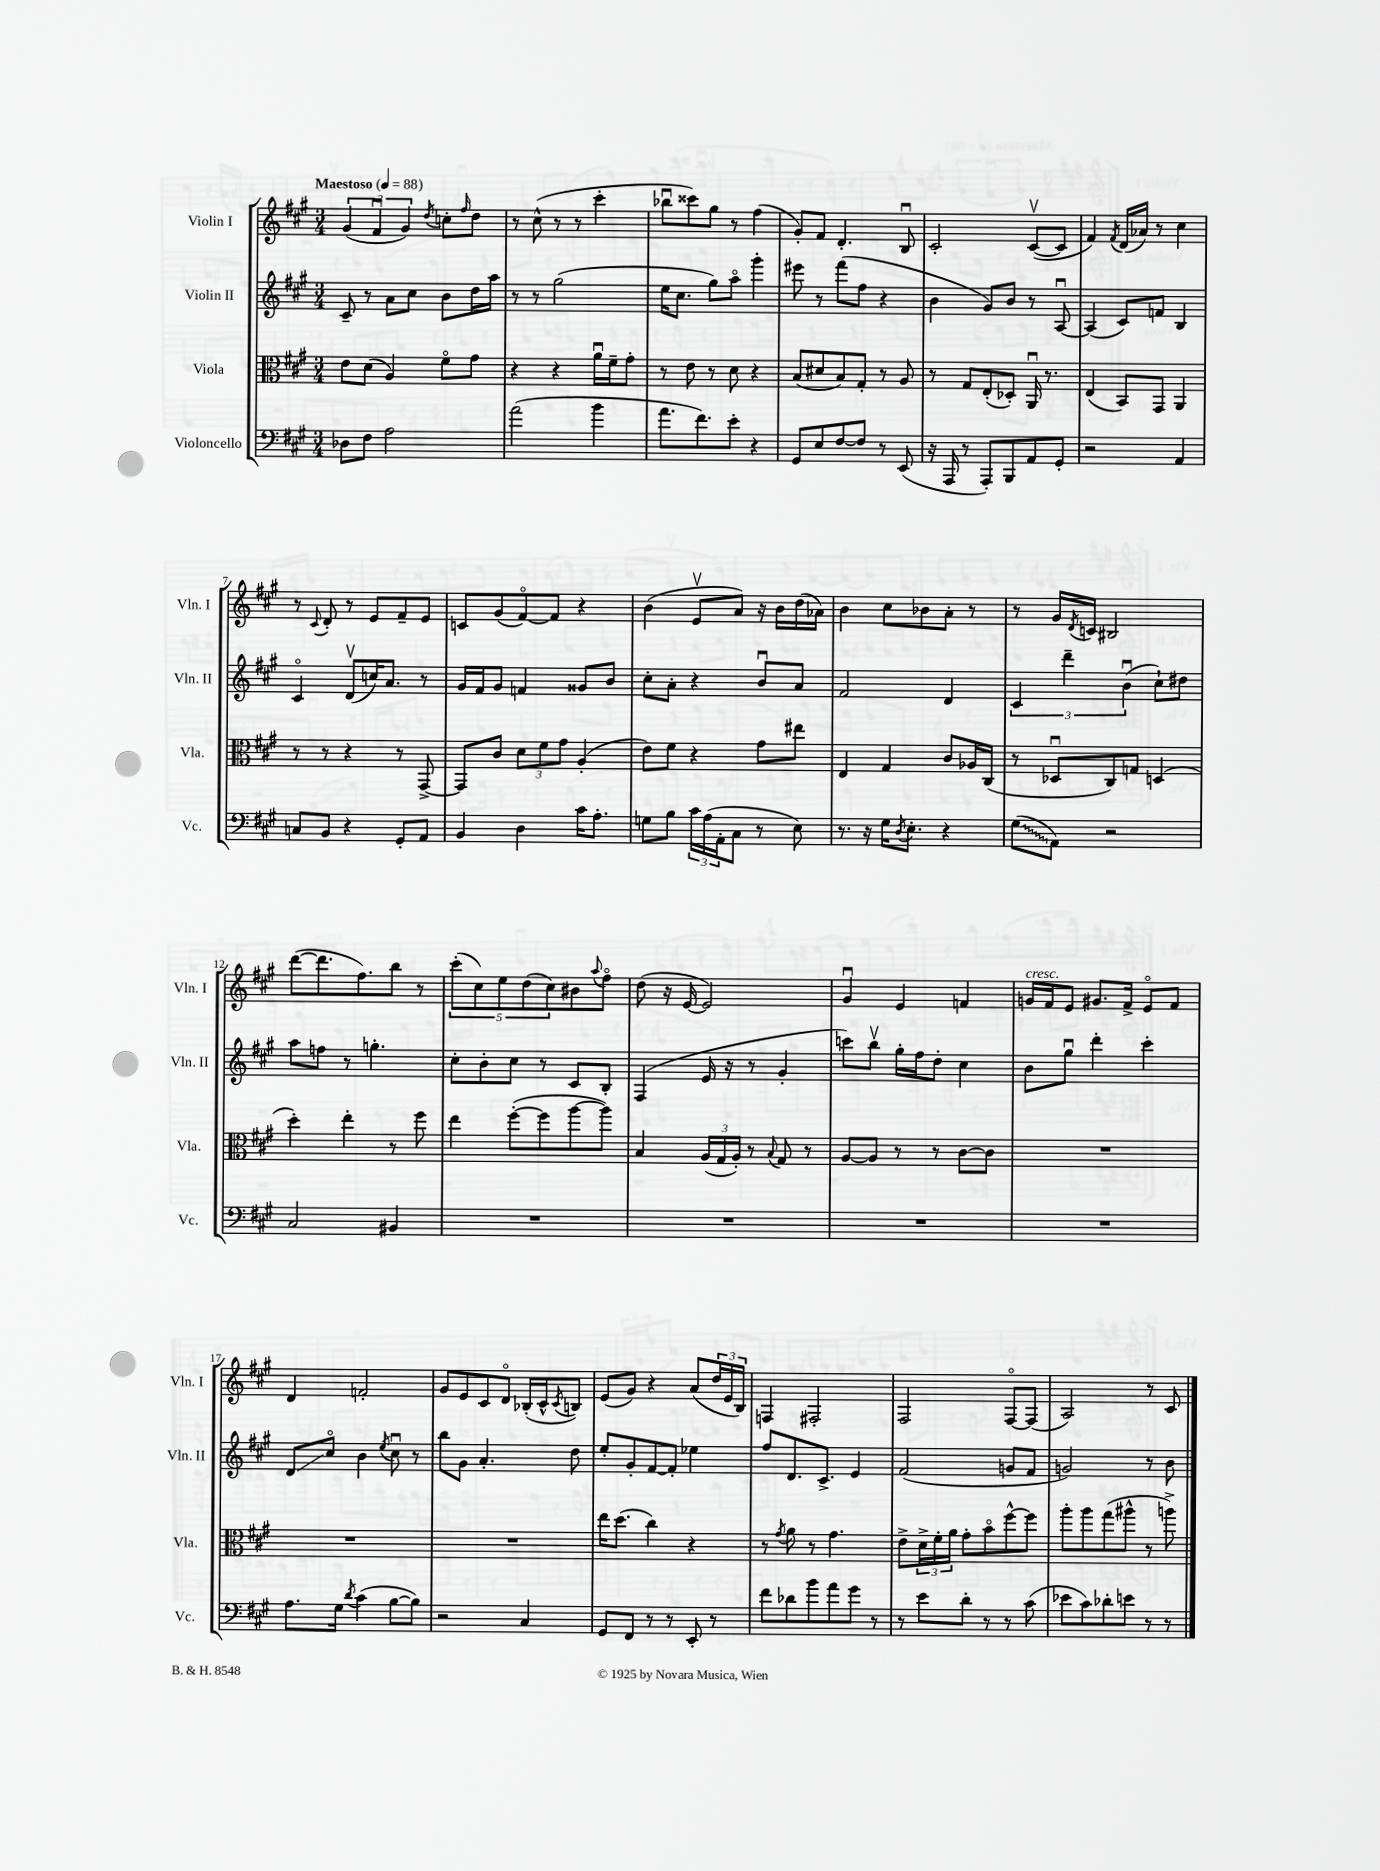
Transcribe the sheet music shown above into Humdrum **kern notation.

**kern	**kern	**kern	**kern
*staff4	*staff3	*staff2	*staff1
*clefF4	*clefC3	*clefG2	*clefG2
*k[f#c#g#]	*k[f#c#g#]	*k[f#c#g#]	*k[f#c#g#]
*M3/4	*M3/4	*M3/4	*M3/4
*MM88	*MM88	*MM88	*MM88
8D-	8e	8c#~	(6g#
8F#	(8d	8r	.
.	.	.	6f#u
2A	4A)	8a	.
.	.	.	6g#)
.	.	8cc#	.
.	.	.	8qdd
.	8f#o	8b	8cc'
.	.	.	16qqff#
.	8g#	16dd	8dd
.	.	16aa	.
=	=	=	=
(2a	4r	8r	8r
.	.	8r	(8cc#^^
.	4r	(2gg#	8r
.	.	.	8r
4b	16au	.	4ccc#'
.	16f#~	.	.
.	8g#'	.	.
=	=	=	=
8.a	8r	16ee	8bb-u
.	.	8.cc#	.
.	8e	.	8ccc##)
8.f#)	.	.	.
.	8r	8gg#)	8gg#
8e'	8d	8aao	8r
4r	4r	4ggg#'	(4ff#
=	=	=	=
8GG#	(8B	8eee#	8g#')
8E	8d#	8r	8f#
[8F#	8B)	(8fff#	4.d'
8F#]	8G#'	8ff#	.
8r	8r	4r	.
(8EE	8A	.	8Bu
=	=	=	=
16r	8r	4b	2c#'
16AAA	.	.	.
8r	8G#	.	.
8AAA')	(8E'	8g#)	.
8BBB	8D-')	8b	.
8AA	16AAu	8r	([8c#v
.	8.r	.	.
8GG#'	.	[8Au	8c#]
=	=	=	=
2r	(4E	(4A]	4f#)
.	.	.	8qf#
.	8BB)	8c#)	(16d
.	.	.	16a-)
.	8GG#	8f	8r
4AA	4AA	4B	4cc#
=	=	=	=
8C	8r	4c#o	8r
.	.	.	8qqc#
8BB	8r	.	8d'
4r	4r	(8dv	8r
.	.	16cc)	8e
.	.	8.a	.
8GG#'	8r	.	8f#~
8AA	[8GG#^	8r	8e
=	=	=	=
4BB	8GG#]	16g#	8c
.	.	16f#	.
.	8c#	8g#	(8g#
4D	12d	4f	[8f#o)
.	12f#	.	.
.	.	.	8f#]
.	12g#	.	.
16c#	(4A'	8g##	4r
8.A'	.	.	.
.	.	8b	.
=	=	=	=
8G	8e)	8cc#'	(4b
8B	8f#	8a'	.
24c#	4r	4r	8ev
(24A	.	.	.
24AA'	.	.	.
8C#	.	.	8a)
8r	8g#	8bu	16r
.	.	.	16b
8E)	8ee#	8a	(16dd
.	.	.	16a-)
=	=	=	=
8.r	4E	2f#	4b
16r	.	.	.
16G#	4G#	.	8cc#
8qD	.	.	.
8.E'	.	.	.
.	.	.	8b-
4r	8c#	4d	8a'
.	16A-	.	8r
.	(16C#	.	.
=	=	=	=
(8G#	8r	6c#	8r
8AA)	8D-u	.	16g#
.	.	6ddd~	.
.	.	.	8qd
.	.	.	16c
2r	8C#)	.	2B#
.	.	(6bu	.
.	8G	.	.
.	(4D	8cc#`)	.
.	.	8dd#	.
=	=	=	=
2C#	4dd')	8aa	([8ddd
.	.	8ff	8.ddd]
.	4ee'	8r	.
.	.	.	8.ff#)
.	.	4.gg'	.
4BB#	8r	.	8bb
.	8ff#	.	8r
=	=	=	=
2.r	4ee	8cc#'	(10ccc#'
.	.	.	10cc#)
.	.	8b'	.
.	.	.	10ee
.	([8ff#'	8cc#	.
.	.	.	(10dd
.	8ff#]	8r	.
.	.	.	10cc#)
.	[8aa	8c#	8b#
.	.	.	8qqaa
.	8aa])	8B'	8ff#o
=	=	=	=
2.r	4B	(4F#	(8dd
.	.	.	16r
.	.	.	[16e
.	(24A	16e	2e])
.	24G#	.	.
.	.	16r	.
.	24A')	.	.
.	8r	8r	.
.	8qqB	.	.
.	8G#	4g#'	.
.	8r	.	.
=	=	=	=
2.r	[8A	8ccc)	4g#u
.	8A]	8bbv	.
.	8r	16gg#'	4e
.	.	16ff#	.
.	8r	8dd'	.
.	[8c#	4cc#	4f
.	8c#]	.	.
=	=	=	=
2.r	2.r	8b	16g
.	.	.	16f#
.	.	8gg#u	8e
.	.	4ddd'	8.g#
.	.	.	16f#^
.	.	4ccc#'	8eo
.	.	.	8f#
=	=	=	=
8.A	2.r	8d	4d
.	.	8cc#o	.
16G#	.	.	.
8qd	.	.	.
(4c#	.	4b	2f'
.	.	8qee	.
[8B	.	8cc#u	.
8B])	.	8r	.
=	=	=	=
2r	2.r	8bb	8g#
.	.	8g#	8e
.	.	4.a'	8c#
.	.	.	8do
4C#	.	.	(16B-'
.	.	.	16c#^^
.	.	.	8qc#
.	.	8dd	8B)
=	=	=	=
8GG#	16ee	8ee'	(8e
.	(8.dd	.	.
8FF#	.	8g#'	8g#)
8r	4cc#)	[8f#	4r
8r	.	8f#']	.
8EE'	4r	4ee-	(8a
8r	.	.	24dd
.	.	.	24e
.	.	.	24B)
=	=	=	=
8f#	8r	8ff#	4F
.	8qg#	.	.
8d-	8a	8.d	.
8b	8r	.	2F#'
.	.	8.c#^	.
8a	4.g#	.	.
8g#	.	4e	.
8r	.	.	.
=	=	=	=
8r	8e^	(2f#	2F#
8e	24d^	.	.
.	24f#'	.	.
.	24a	.	.
8d'	8g#'	.	.
8r	8bo	.	.
8r	[8ff#^^	8g	[8F#o
(8c#	8ff#]	8f#	(8F#]
=	=	=	=
8e-	8aa'	2g)	2A)
8c#)	8aa	.	.
8d-'	(8gg#	.	.
8e	8aa#^^	.	.
8r	8r	8r	8r
8r	8aa^)	8b	8c#
==	==	==	==
*-	*-	*-	*-
